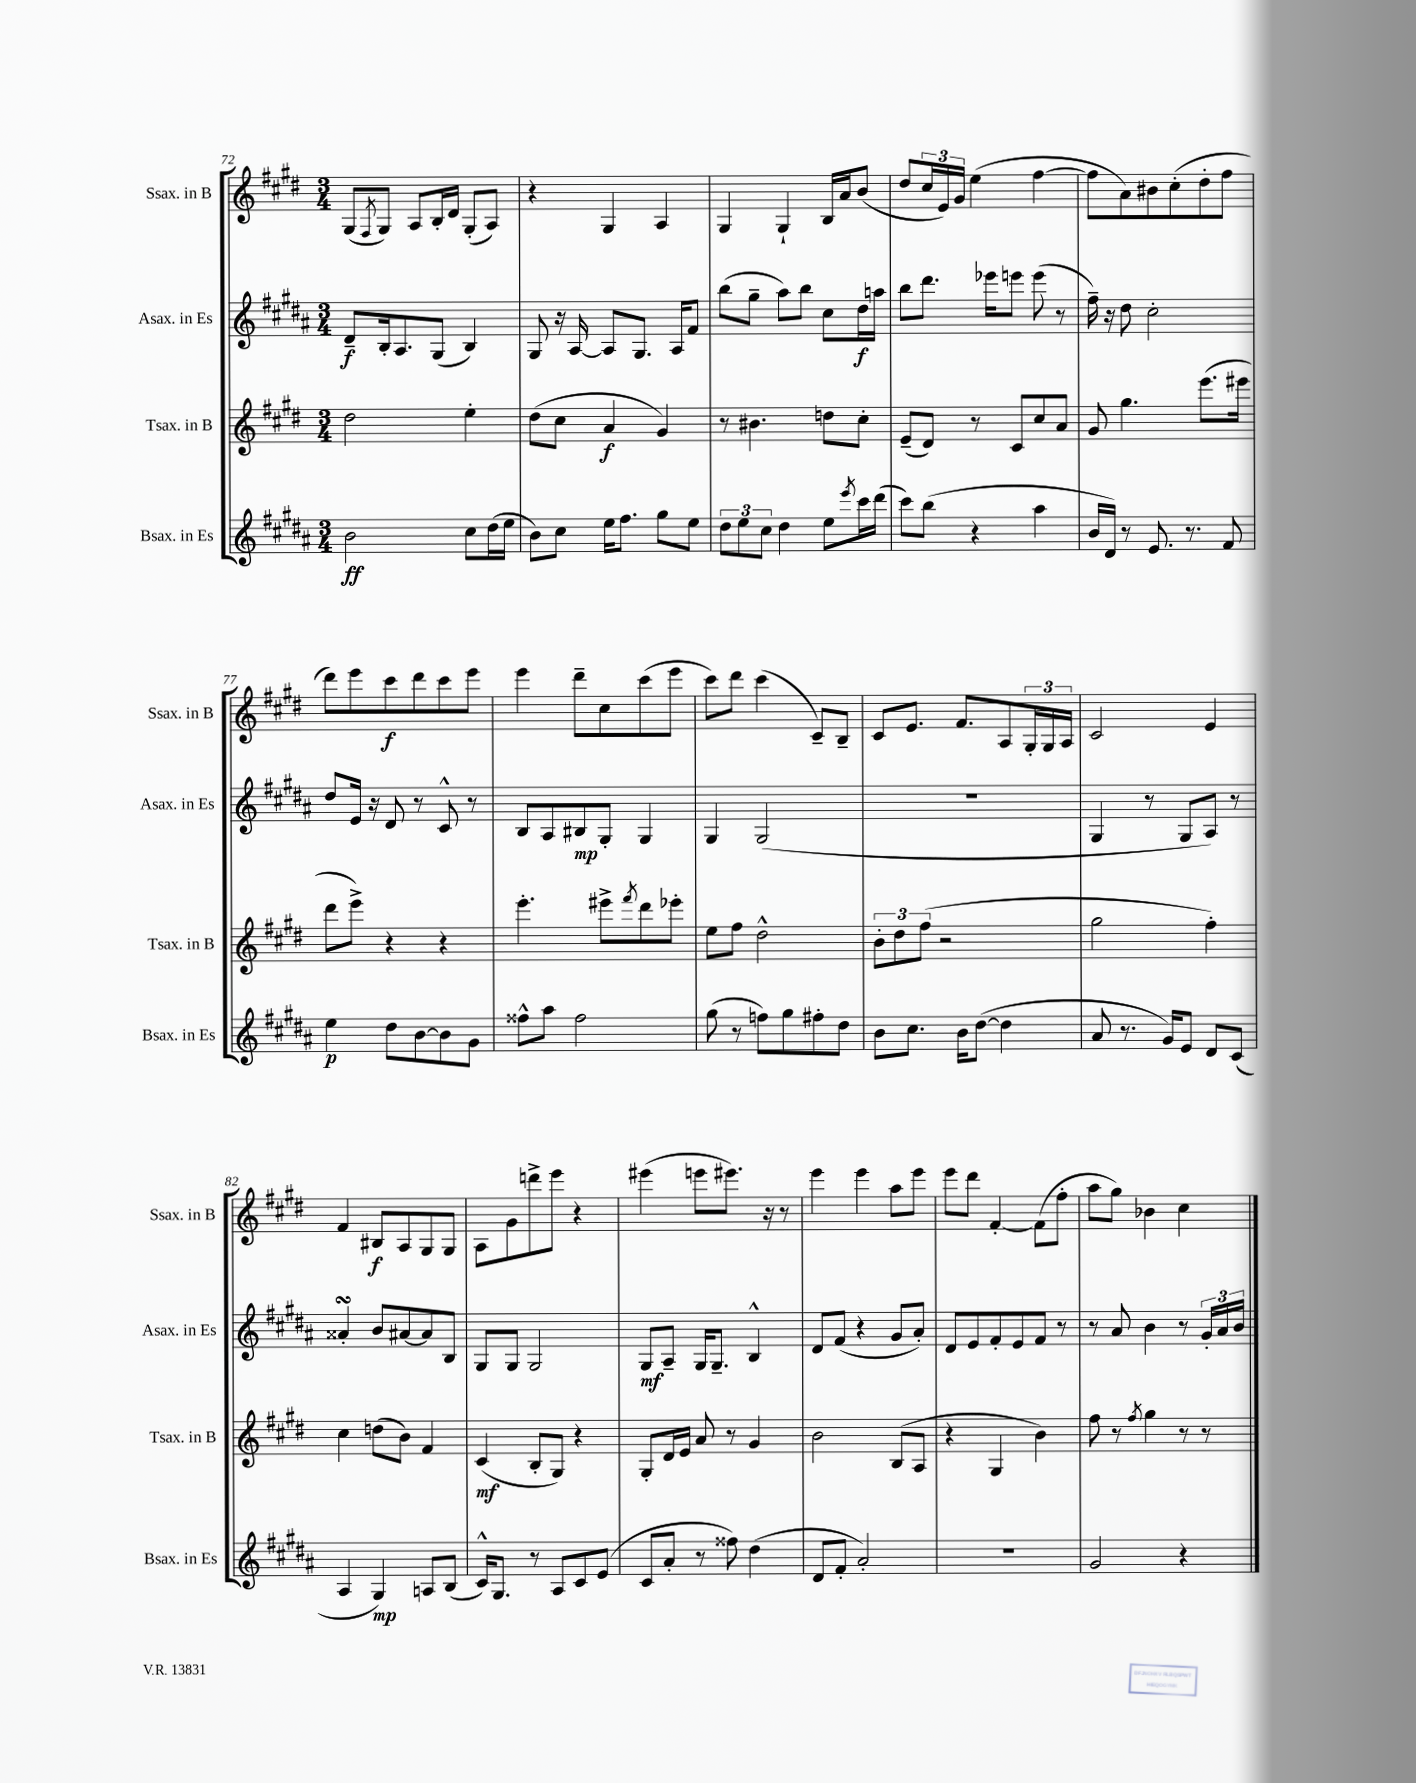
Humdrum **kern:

**kern	**dynam	**kern	**dynam	**kern	**dynam	**kern	**dynam
*part4	*part4	*part3	*part3	*part2	*part2	*part1	*part1
*staff4	*staff4	*staff3	*staff3	*staff2	*staff2	*staff1	*staff1
*I"Bsax. in Es	*	*I"Tsax. in B	*	*I"Asax. in Es	*	*I"Ssax. in B	*
*I'Bsax. in Es	*	*I'Tsax. in B	*	*I'Asax. in Es	*	*I'Ssax. in B	*
*clefG2	*	*clefG2	*	*clefG2	*	*clefG2	*
*k[f#c#g#d#a#]	*	*k[f#c#g#d#]	*	*k[f#c#g#d#a#]	*	*k[f#c#g#d#]	*
*M3/4	*	*M3/4	*	*M3/4	*	*M3/4	*
=72	=72	=72	=72	=72	=72	=72	=72
2b\	ff	2dd#\	.	8d#~/L	f	(8G#/L	.
.	.	.	.	.	.	8qF#/	.
.	.	.	.	16B'/k	.	8G#/J)	.
.	.	.	.	8.A#/	.	.	.
.	.	.	.	.	.	8A/L	.
.	.	.	.	(8G#/J	.	16B'/L	.
.	.	.	.	.	.	16d#/JJ	.
8cc#\L	.	4ee'\	.	4B/)	.	(8G#'/L	.
(16dd#\L	.	.	.	.	.	8A/J)	.
16ee\JJ	.	.	.	.	.	.	.
=73	=73	=73	=73	=73	=73	=73	=73
8b\L)	.	(8dd#\L	.	8G#/	.	4r	.
8cc#\J	.	8cc#\J	.	16r	.	.	.
.	.	.	.	[16A#/	.	.	.
16ee\KL	.	4a/	f	8A#/L]	.	4G#/	.
8.ff#\J	.	.	.	.	.	.	.
.	.	.	.	8.G#/J	.	.	.
8gg#\L	.	4g#/)	.	.	.	4A/	.
.	.	.	.	16A#/KL	.	.	.
8ee\J	.	.	.	8f#/J	.	.	.
=74	=74	=74	=74	=74	=74	=74	=74
12dd#\L	.	8r	.	(8bb\L	.	4G#/	.
12ee\	.	.	.	.	.	.	.
.	.	4.b#X\	.	8gg#~\J	.	.	.
12cc#\J	.	.	.	.	.	.	.
4dd#\	.	.	.	8aa#\L)	.	4G#`/	.
.	.	.	.	8bb\J	.	.	.
8ee\L	.	8ddn\L	.	8cc#\L	.	16B/LL	.
.	.	.	.	.	.	16a/J	.
8qeee/	.	.	.	.	.	.	.
16ccc#\L	.	8cc#'\J	.	16dd#\L	f	(8b/J	.
(16ddd#\JJ	.	.	.	16aan\JJ	.	.	.
=75	=75	=75	=75	=75	=75	=75	=75
8ccc#\L)	.	(8e~/L	.	8bb\L	.	8dd#/L	.
(8bb\J	.	8d#/J)	.	8.ddd#\J	.	24cc#/L	.
.	.	.	.	.	.	24e/)	.
.	.	.	.	.	.	24g#/JJ	.
4r	.	8r	.	.	.	(4ee\	.
.	.	.	.	16eee-X\KL	.	.	.
.	.	8c#/L	.	8eeen\J	.	.	.
4aa#\	.	8cc#/	.	(8eee\	.	[4ff#\	.
.	.	8a/J	.	8r	.	.	.
=76	=76	=76	=76	=76	=76	=76	=76
16b/LL	.	8g#/	.	16ff#~\)	.	8ff#\L]	.
16d#/JJ)	.	.	.	16r	.	.	.
8r	.	4.gg#\	.	8dd#\	.	8a\)	.
8.e/	.	.	.	2cc#'\	.	8b#X\	.
.	.	.	.	.	.	(8cc#'\	.
8.r	.	.	.	.	.	.	.
.	.	(8.eee\L	.	.	.	8dd#'\	.
8f#/	.	.	.	.	.	8ff#\J	.
.	.	16eee#X\Jk	.	.	.	.	.
!!LO:LB:g=z
=77	=77	=77	=77	=77	=77	=77	=77
4ee\	p	8ddd#\L	.	8dd#/L	.	8ddd#\L)	.
.	.	8eee^\J)	.	16e/Jk	.	8eee\	.
.	.	.	.	16r	.	.	.
8dd#\L	.	4r	.	8d#/	.	8ccc#\	f
[8b\	.	.	.	8r	.	8ddd#\	.
8b\]	.	4r	.	8c#^^/	.	8ccc#\	.
8g#\J	.	.	.	8r	.	8eee\J	.
=78	=78	=78	=78	=78	=78	=78	=78
8ff##X^^\L	.	4.eee'\	.	8B/L	.	4eee\	.
8aa#\J	.	.	.	8A#/	.	.	.
2ff##\	.	.	.	8B#X/	mp	8ddd#~\L	.
.	.	8eee#X^\L	.	8G#'/J	.	8cc#\	.
.	.	8qfff#/	.	.	.	.	.
.	.	8ddd#\	.	4G#/	.	(8ccc#\	.
.	.	8eee-X'\J	.	.	.	8eee\J	.
=79	=79	=79	=79	=79	=79	=79	=79
(8gg#\	.	8ee\L	.	4G#/	.	8ccc#\L)	.
8r	.	8ff#\J	.	.	.	8ddd#\J	.
8ffn\L)	.	2dd#^^\	.	(2G#/	.	(4ccc#\	.
8gg#\	.	.	.	.	.	.	.
8ff#X'\	.	.	.	.	.	8c#~/L)	.
8dd#\J	.	.	.	.	.	8B~/J	.
=80	=80	=80	=80	=80	=80	=80	=80
8b\L	.	12b'\L	.	2.r	.	8c#/L	.
.	.	12dd#\	.	.	.	.	.
8.cc#\J	.	.	.	.	.	8.e/J	.
.	.	(12ff#\J	.	.	.	.	.
.	.	2r	.	.	.	.	.
16b\KL	.	.	.	.	.	8.f#/L	.
([8dd#\J	.	.	.	.	.	.	.
4dd#\]	.	.	.	.	.	8A/	.
.	.	.	.	.	.	24G#'/L	.
.	.	.	.	.	.	24G#/	.
.	.	.	.	.	.	24A/JJ	.
=81	=81	=81	=81	=81	=81	=81	=81
8a#/	.	2gg#\	.	4G#/	.	2c#/	.
8.r	.	.	.	.	.	.	.
.	.	.	.	8r	.	.	.
16g#/KL)	.	.	.	.	.	.	.
8e/J	.	.	.	8G#/L	.	.	.
8d#/L	.	4ff#'\)	.	8A#/J)	.	4e/	.
(8c#/J	.	.	.	8r	.	.	.
!!LO:LB:g=z
=82	=82	=82	=82	=82	=82	=82	=82
4A#/	.	4cc#\	.	4a##XsSsS'/	.	4f#/	.
4G#/)	mp	(8ddn\L	.	8b/L	.	8B#X/L	f
.	.	8b\J)	.	[8a#X/	.	8A/	.
8An/L	.	4f#/	.	8a#/]	.	8G#/	.
(8B/J	.	.	.	8B/J	.	8G#/J	.
=83	=83	=83	=83	=83	=83	=83	=83
16c#^^/KL)	.	(4c#/	mf	8G#/L	.	8A\L	.
8.G#/J	.	.	.	.	.	.	.
.	.	.	.	8G#/J	.	8g#\	.
8r	.	8B'/L	.	2G#/	.	8dddn^\	.
8A#/L	.	8G#/J)	.	.	.	8eee\J	.
8c#/	.	4r	.	.	.	4r	.
(8e/J	.	.	.	.	.	.	.
=84	=84	=84	=84	=84	=84	=84	=84
8c#/L	.	8G#'/L	.	8G#/L	mf	(4eee#X\	.
8a#'/J	.	16d#/L	.	8A#~/J	.	.	.
.	.	16e/JJ	.	.	.	.	.
8r	.	8a/	.	16G#/KL	.	8eeen\L	.
.	.	.	.	8.G#~/J	.	.	.
8ff##X\)	.	8r	.	.	.	8.eee#X\J)	.
(4dd#\	.	4g#/	.	4B^^/	.	.	.
.	.	.	.	.	.	16r	.
.	.	.	.	.	.	8r	.
=85	=85	=85	=85	=85	=85	=85	=85
8d#/L	.	2b\	.	8d#/L	.	4eee\	.
8f#'/J	.	.	.	(8f#/J	.	.	.
2a#'/)	.	.	.	4r	.	4eee\	.
.	.	(8B/L	.	8g#/L	.	8aa\L	.
.	.	8A/J	.	8a#'/J)	.	8eee\J	.
=86	=86	=86	=86	=86	=86	=86	=86
2.r	.	4r	.	8d#/L	.	8eee\L	.
.	.	.	.	8e/	.	8ddd#\J	.
.	.	4G#/	.	8f#'/	.	[4f#'/	.
.	.	.	.	8e/	.	.	.
.	.	4b\)	.	8f#/J	.	(8f#\L]	.
.	.	.	.	8r	.	8ff#'\J	.
=87	=87	=87	=87	=87	=87	=87	=87
2g#/	.	8ff#\	.	8r	.	8aa\L	.
.	.	8r	.	8a#/	.	8gg#\J)	.
.	.	8qff#/	.	.	.	.	.
.	.	4gg#\	.	4b\	.	4b-X\	.
4r	.	8r	.	8r	.	4cc#\	.
.	.	8r	.	24g#'/LL	.	.	.
.	.	.	.	24a#/	.	.	.
.	.	.	.	24b/JJ	.	.	.
==	==	==	==	==	==	==	==
*-	*-	*-	*-	*-	*-	*-	*-
